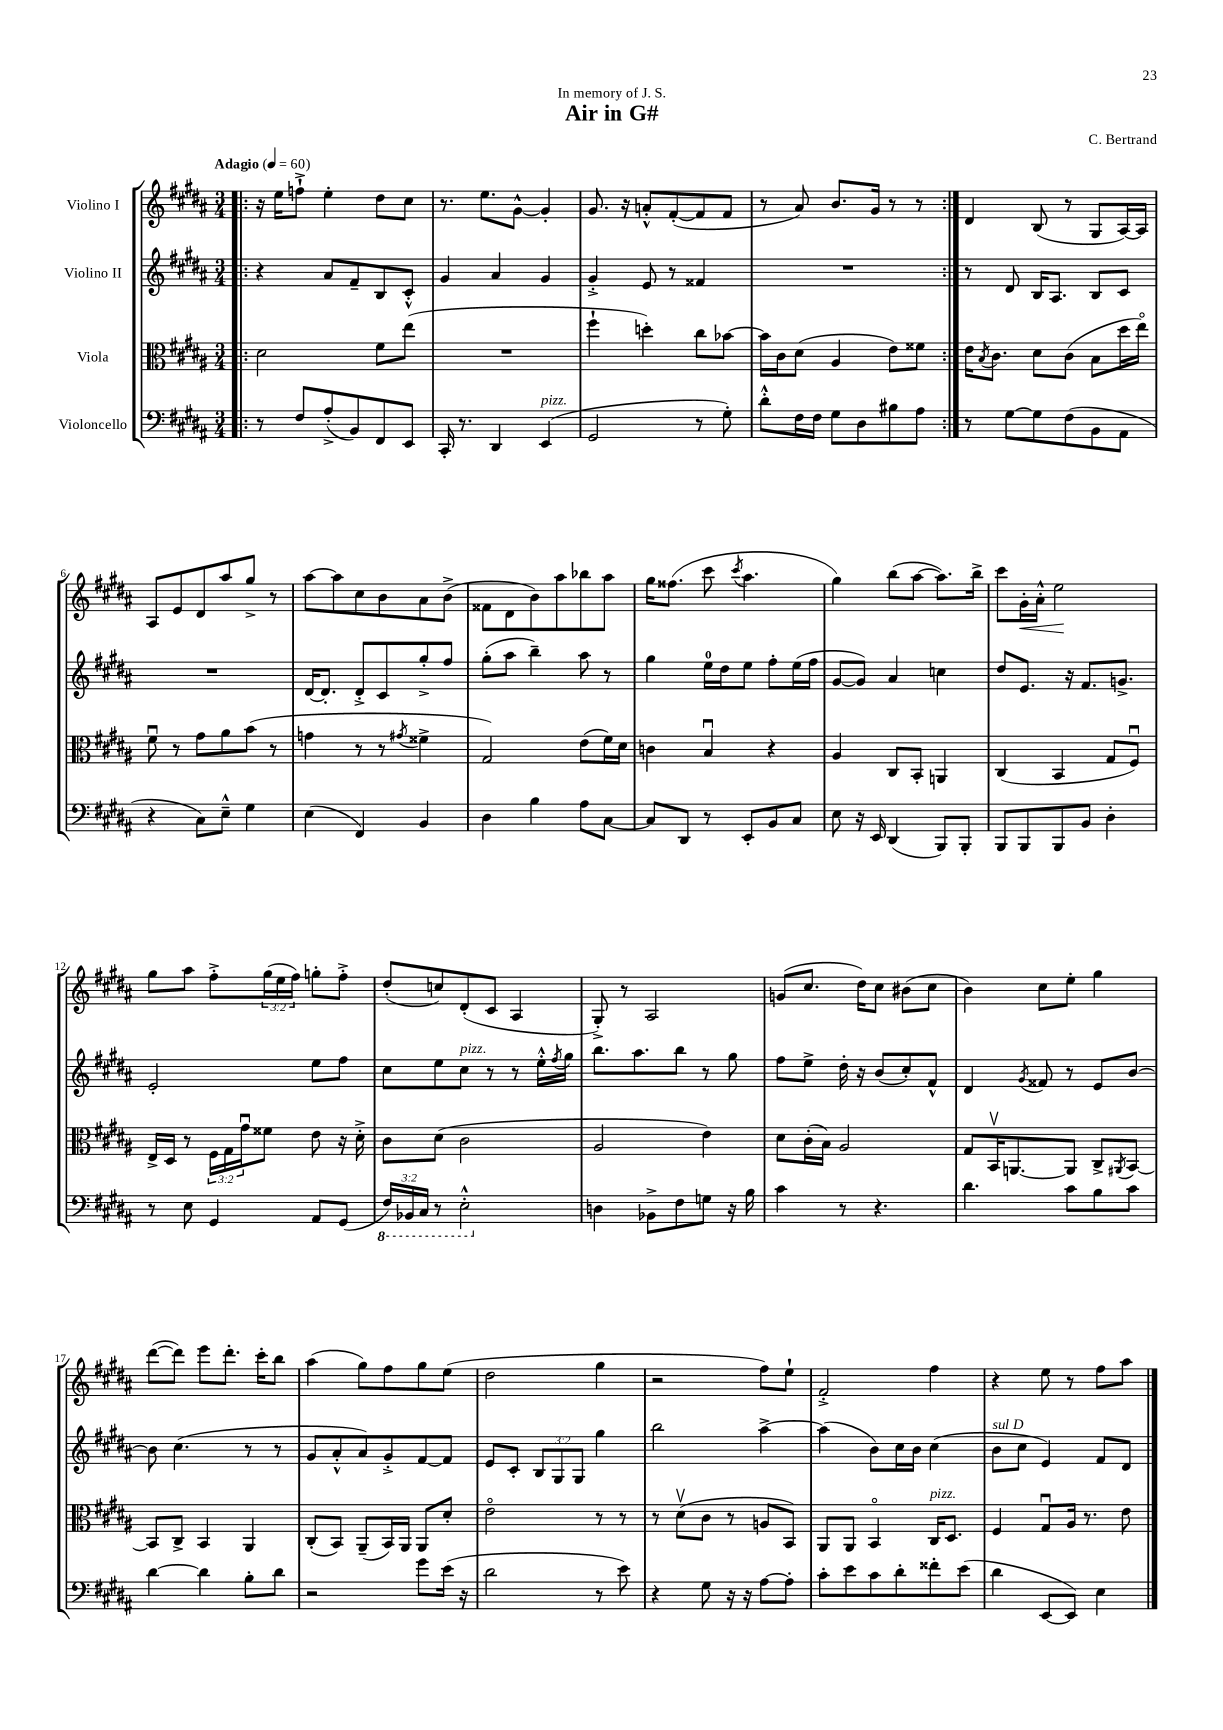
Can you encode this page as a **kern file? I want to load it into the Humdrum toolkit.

**kern	**kern	**kern	**kern
*staff4	*staff3	*staff2	*staff1
*clefF4	*clefC3	*clefG2	*clefG2
*k[f#c#g#d#a#]	*k[f#c#g#d#a#]	*k[f#c#g#d#a#]	*k[f#c#g#d#a#]
*M3/4	*M3/4	*M3/4	*M3/4
*MM60	*MM60	*MM60	*MM60
=!|:	=!|:	=!|:	=!|:
8r	2d#\	4r	16r
.	.	.	16ee\LK
8F#/L	.	.	8ff`^\J
(8A#'^/	.	8a#/L	4ee'\
8BB/)	.	8f#~/	.
8FF#/	8f#\L	8B/	8dd#\L
8EE/J	(8ee\J	8c#'^^/J	8cc#\J
=	=	=	=
16CC#'/	2.r	4g#/	8.r
8.r	.	.	.
.	.	.	8.ee\L
4DD#/	.	4a#/	.
.	.	.	[8g#^^\J
(4EE/	.	4g#/	4g#'/]
=	=	=	=
2GG#/	4ff#`\	4g#'^/	8.g#/
.	.	.	16r
.	4dd'\)	8e/	8a'^^/L
.	.	8r	([8f#'/
8r	8cc#\L	4f##/	8f#/]
8G#'\)	[8b-\J	.	8f#/J
=	=	=	=
8d#'^^\L	16b-\]LL	2.r	8r
.	16c#\J	.	.
16F#\L	(8d#\J	.	8a#/)
16F#\JJ	.	.	.
8G#\L	4A#/	.	8.b/L
8D#\	.	.	.
.	.	.	16g#/Jk
8B#\	8e\L)	.	8r
8A#\J	8f##\J	.	8r
=:|!	=:|!	=:|!	=:|!
8r	16e\LK	8r	4d#/
.	8qB/	.	.
.	8.c#\J	.	.
[8G#\L	.	8d#/	.
8G#\]	8d#\L	16B/LK	(8B/
.	.	8.A#/J	.
(8F#\	(8c#\J	.	8r
8BB\	8B\L	8B/L	8G#/L
8AA#\J	16dd#\L	8c#/J	[16A#/L)
.	16eeo\JJ)	.	16A#/]JJ
=	=	=	=
4r	8f#u\	2.r	8A#/L
.	8r	.	8e/
8C#\L)	8g#\L	.	8d#/
8E~^^\J	8a#\	.	8aa#/
4G#\	(8b\J	.	8gg#^/J
.	8r	.	8r
=	=	=	=
(4E\	4g\	[16d#/LK	[8aa#\L
.	.	8.d#'/]J	.
.	.	.	8aa#\]
4FF#/)	8r	8d#'^/L	8cc#\
.	8r	8c#/	8b\
.	8qg#/	.	.
4BB/	4f##^\	8gg#'^/	8a#\
.	.	8ff#/J	(8b^\J
=	=	=	=
4D#\	2G#/)	(8gg#'\L	8f##\L
.	.	8aa#\J	8d#\
4B\	.	4bb~\)	8b\)
.	.	.	8aa#\
8A#\L	(8e\L	8aa#\	8bb-\
[8C#\J	16f#\L)	8r	8aa#\J
.	16d#\JJ	.	.
=	=	=	=
8C#/]L	4c\	4gg#\	16gg#\LK
.	.	.	(8.ff##\J
8DD#/J	.	.	.
8r	4Bu/	16ee\LL	8ccc#\
.	.	16dd#\J	.
.	.	.	8qccc#/
8EE'/L	.	8ee\J	4.aa#\
8BB/	4r	8ff#'\L	.
8C#/J	.	(16ee\L	.
.	.	16ff#\JJ	.
=	=	=	=
8E\	4A#/	[8g#/L	4gg#\)
16r	.	8g#/]J)	.
16EE/	.	.	.
(4DD#/	8C#/L	4a#/	(8bb\L
.	8BB'/J	.	[8aa#\J
8BBB/L)	4AA/	4cc\	8.aa#\]L)
8BBB'/J	.	.	.
.	.	.	16bb^\Jk
=	=	=	=
8BBB/L	(4C#/	8dd#/L	8ccc#\L
8BBB/	.	8.e/J	16g#'\L
.	.	.	16a#'^^\JJ
8BBB/	4BB/	.	2ee\
.	.	16r	.
8BB/J	.	8.f#/L	.
4D#'\	8G#/L	.	.
.	.	8.g^/J	.
.	8F#u/J)	.	.
=	=	=	=
8r	16E^/LL	2e'/	8gg#\L
.	16D#/JJ	.	.
8E\	8r	.	8aa#\J
4GG#/	24F#\LL	.	8ff#'^\L
.	24G#\	.	.
.	24g#u\J	.	.
.	8f##\J	.	(24gg#\L
.	.	.	24ee\
.	.	.	24ff#\JJ)
8AA#/L	8e\	8ee\L	8gg'\L
(8GG#/J	16r	8ff#\J	8ff#'^\J
.	16d#'^\	.	.
=	=	=	=
24FF#/LL)	8c#\L	8cc#\L	(8dd#'/L
24BBB-/	.	.	.
24CC#/JJ	.	.	.
8r	(8d#\J	8ee\	8cc/)
2EE'^^\	2c#\	8cc#\J	(8d#'/
.	.	8r	8c#/J
.	.	8r	4A#/
.	.	16ee'^^\LL	.
.	.	8qff#/	.
.	.	16gg#\JJ	.
=	=	=	=
4D\	2A#/	8.bb\L	8G#'^/)
.	.	.	8r
.	.	8.aa#\	.
8BB-^\L	.	.	2A#/
8F#\	.	8bb\J	.
8G\J	4e\)	8r	.
16r	.	8gg#\	.
16B\	.	.	.
=	=	=	=
4c#\	8d#\L	8ff#\L	(8g/L
.	(16c#'\L	8ee^\J	8.cc#/J
.	16B\JJ)	.	.
8r	2A#/	16dd#'\	.
.	.	16r	16dd#\LK)
4.r	.	(8b/L	8cc#\J
.	.	8cc#'/)	(8b#\L
.	.	8f#^^/J	8cc#\J
=	=	=	=
4.d#\	8G#/L	4d#/	4b\)
.	16BBv/K	.	.
.	[8.AA/	.	.
.	.	8qg#/	.
.	.	8f##/	8cc#\L
8c#\L	8AA/]J	8r	8ee'\J
8B\	8C#^/L	8e/L	4gg#\
.	8qAA#/	.	.
8c#\J	[8BB/J	[8b/J	.
=	=	=	=
[4d#\	8BB/]L	8b\]	([8ddd#\L
.	8C#^/J	(4.cc#\	8ddd#\]J)
4d#\]	4BB/	.	8eee\L
.	.	.	8.ddd#'\J
8B'\L	4AA#/	8r	.
.	.	.	16ccc#'\LK
8d#\J	.	8r	8bb\J
=	=	=	=
2r	(8C#'/L	8g#/L	(4aa#\
.	8BB/J)	8a#'^^/	.
.	(8AA#~/L	8a#/)	8gg#\L)
.	16BB/L)	8g#'^/	8ff#\
.	16AA#/JJ	.	.
8g#\L	8AA#/L	[8f#/	8gg#\
(16e\Jk	8d#'/J	8f#/]J	(8ee\J
16r	.	.	.
=	=	=	=
2d#\	2eo\	8e/L	2dd#\
.	.	8c#'/J	.
.	.	12B/L	.
.	.	12G#/	.
.	.	12G#/J	.
8r	8r	4gg#\	4gg#\
8e\)	8r	.	.
=	=	=	=
4r	8r	2bb\	2r
.	(8d#v\L	.	.
8G#\	8c#\J	.	.
16r	8r	.	.
16r	.	.	.
[8A#\L	8A/L	[4aa#^\	8ff#\L)
8A#'\]J	8BB/J)	.	8ee`\J
=	=	=	=
8c#'\L	8AA#/L	(4aa#\]	2f#'^/
8e\	8AA#/J	.	.
8c#\	4BBo/	8b\L)	.
8d#'\	.	16cc#\L	.
.	.	16b\JJ	.
8f##'\	16C#/LK	(4cc#\	4ff#\
.	8.D#/J	.	.
(8e\J	.	.	.
=	=	=	=
4d#\	4F#/	8b\L	4r
.	.	8cc#\J	.
[8EE/L	8G#u/L	4e/)	8ee\
8EE/]J)	16A#/Jk	.	8r
.	8.r	.	.
4E\	.	8f#/L	8ff#\L
.	8e\	8d#/J	8aa#\J
==	==	==	==
*-	*-	*-	*-
